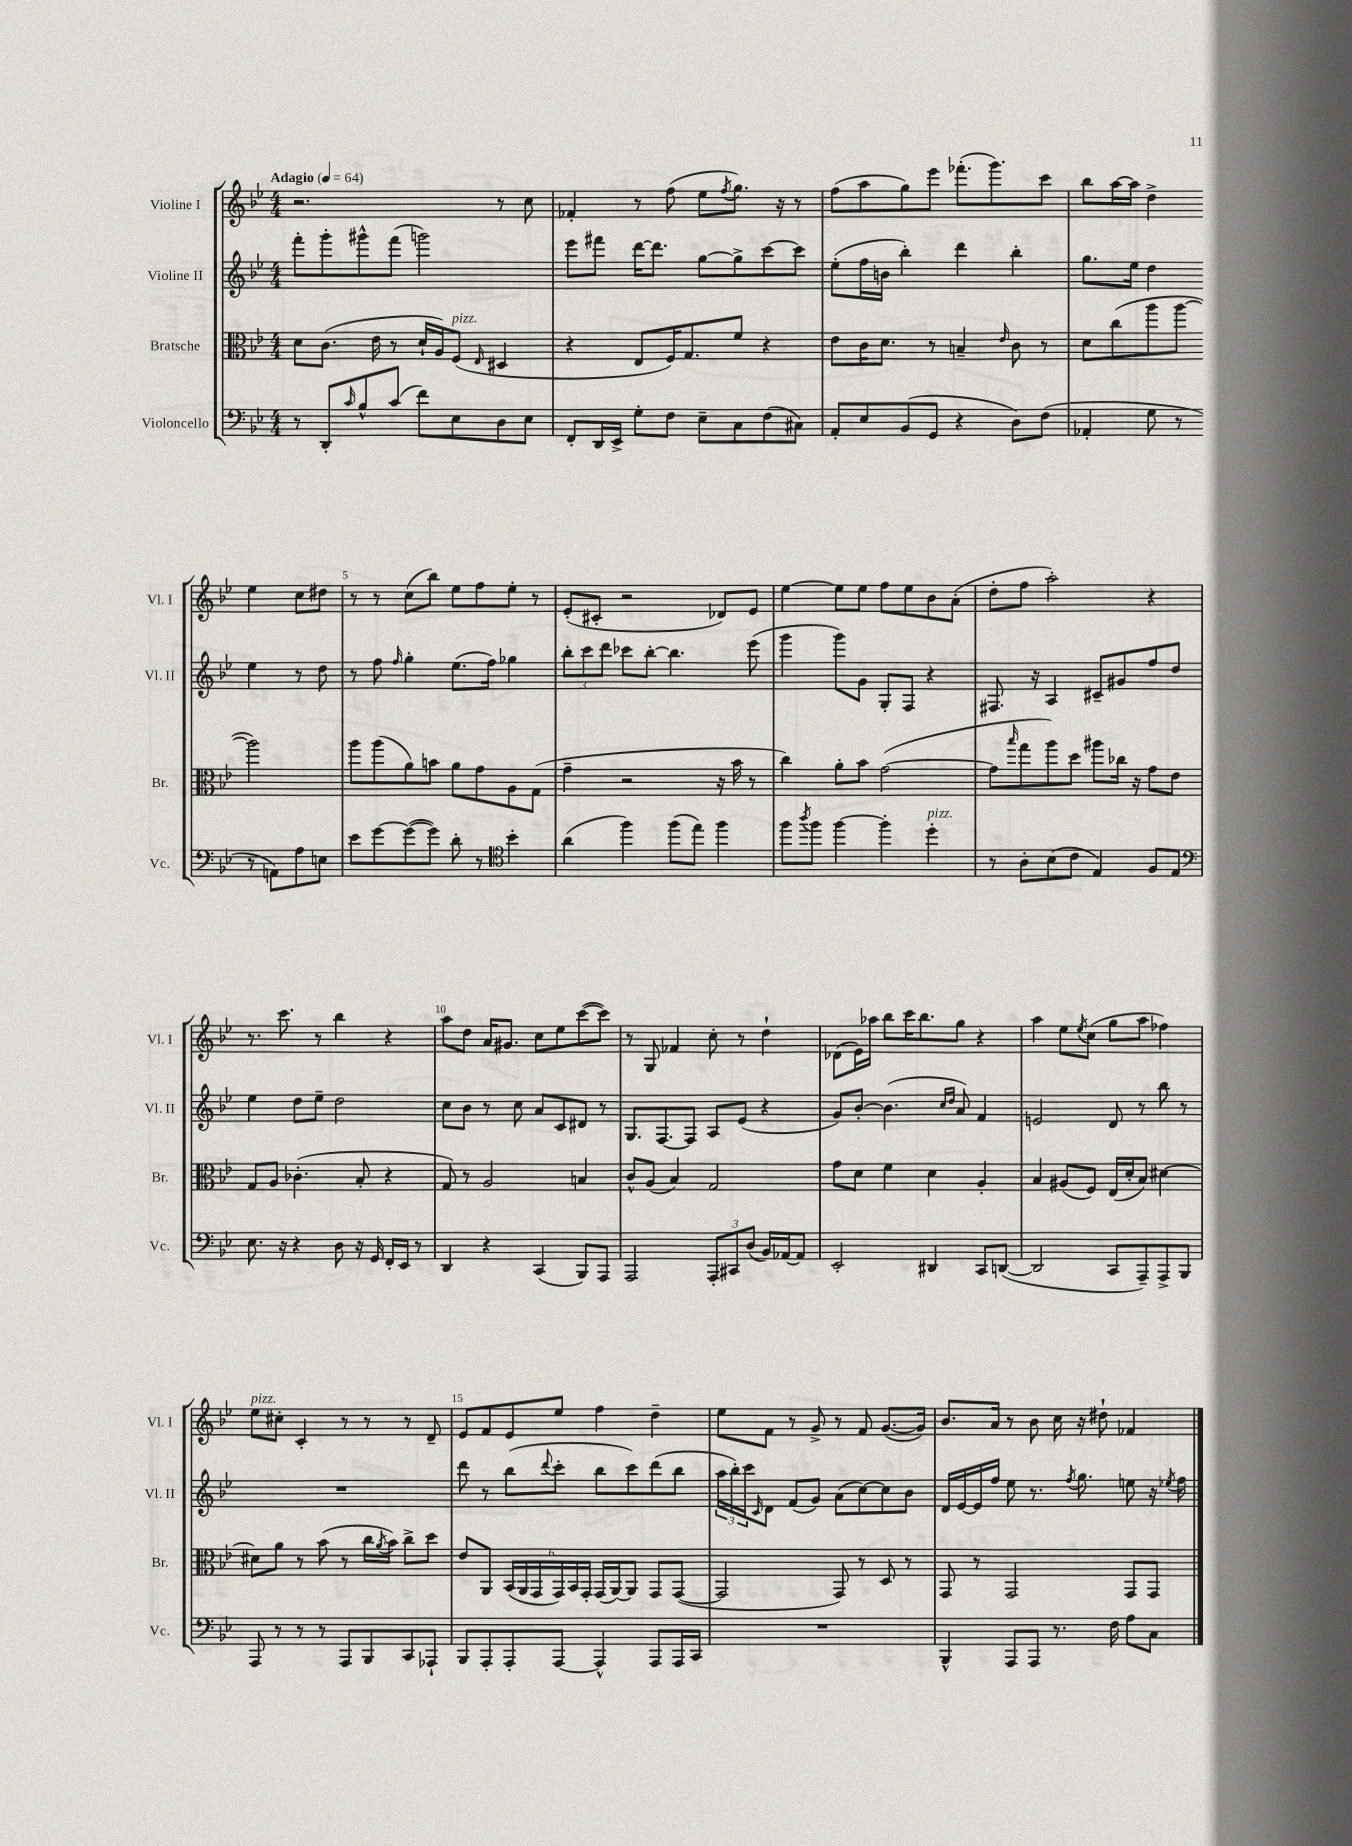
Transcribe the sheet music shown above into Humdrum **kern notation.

**kern	**kern	**kern	**kern
*part4	*part3	*part2	*part1
*staff4	*staff3	*staff2	*staff1
*I"Violoncello	*I"Bratsche	*I"Violine II	*I"Violine I
*I'Vc.	*I'Br.	*I'Vl. II	*I'Vl. I
*clefF4	*clefC3	*clefG2	*clefG2
*k[b-e-]	*k[b-e-]	*k[b-e-]	*k[b-e-]
*M4/4	*M4/4	*M4/4	*M4/4
*MM64	*MM64	*MM64	*MM64
=1	=1	=1	=1
!	!	!	!LO:TX:a:B:t=Adagio
8r	8d\L	8fff'\L	2.r
8DD'/L	(8.c\J	8ggg'\	.
16qqc/	.	.	.
8B-^^/	.	8ggg#X^^\	.
.	16e-\	.	.
(8c/J	8r	(8fff\J	.
8f\L)	16d`/LL	2gggn\)	.
.	16A/J)	.	.
!	!LO:TX:a:i:t=pizz.	!	!
8E-\	(8F/J	.	.
.	16qqE-/	.	.
8D\	4D#X/	.	8r
8E-\J	.	.	8cc\
=2	=2	=2	=2
8FF'/L	4r	8eee-\L	4f-X'/
16DD/L	.	8fff#X\J	.
16EE-^/JJ	.	.	.
8G'\L	8E-/L	[16ddd\KL	8r
.	.	8.ddd\J]	.
8F\J	16F/K)	.	(8ff\
.	8.G/	.	.
8E-~\L	.	[8gg\L	8ee-\L
.	.	.	8qff/
8C\	8f/J	8gg^\]	8.gg\J)
(8F\	4r	[8ccc\	.
.	.	.	16r
8C#X\J)	.	8ccc\J]	8r
=3	=3	=3	=3
8AA'/L	8e-\L	(8ee-'\L	(8ff\L
8E-/	16c\K	16ff\L	8aa\
.	8.d\J	16bn\JJ	.
(8BB-/	.	4bb-'\)	8gg\)
8GG/J	8r	.	8eee-\J
4r	4Bn~/	4ddd\	(8.fff-X'\L
.	.	.	8.ggg\)
.	16qqe-/	.	.
8D\L)	8c\	4bb-'\	.
(8F\J	8r	.	8ccc\J
=4	=4	=4	=4
4AA-X'/	8d\L	8.gg\L	8bb-\L
.	(8cc\	.	[16aa\L
.	.	16ee-\Jk	16aa\JJ]
8G\	8aa\	4dd\	4dd^\
8r	[8aa\J	.	.
8r	2aa\])	4ee-\	4ee-\
8AAn\L)	.	.	.
8A\	.	8r	8cc\L
8En\J	.	8dd\	8dd#X\J
!!LO:LB:g=z
=5	=5	=5	=5
8e-\L	8aa\L	8r	8r
[8g\	(8aa\	8ff\	8r
.	.	16qqff/	.
(8g\_	8a\)	4gg'\	(8cc\L
8g\J])	8bn\J	.	8bb-\J)
8d'\	8a\L	(8.ee-\L	8ee-\L
8r	8g\	.	8ff\
.	.	16ff\Jk)	.
*clefC4	*	*	*
4b-'\	8A\	4gg-X\	8ee-'\J
.	(8G\J	.	8r
=6	=6	=6	=6
(4a\	4g~\	12bb-'\L	(8e-'/L
.	.	12ccc\	.
.	.	.	8c#X'/J
.	.	12ddd\J	.
4ff\)	2r	8ccc-X\L	2r
.	.	[8bb-'\J	.
(8ff\L	.	4.bb-\]	.
8ee-\J)	.	.	.
4ff\	16r	.	8d-X/L)
.	16b-\	.	.
.	8r	(8eee-\	8e-/J
=7	=7	=7	=7
8ff\L	4cc\)	4ggg\	[4ee-\
8qaa/	.	.	.
8ff\J	.	.	.
[4ff\	8a'\L	8ggg\L)	8ee-\L]
.	8b-\J	8g\J	8ee-\J
4ff'\]	([2g\	8G'/L	8ff\L
.	.	8F/J	8ee-\
!LO:TX:a:i:t=pizz.	!	!	!
4dd'\	.	4r	8b-\
.	.	.	(8a'\J
=8	=8	=8	=8
8r	8g\L]	8.F#X/	8dd'\L
.	16qqbb-/	.	.
8A'\L	8gg\	.	8ff\J
.	.	16r	.
(8B-\	8aa\)	4A/	2aa'\)
8c\J	8dd\J	.	.
4E-/)	8aa#X\L	8c#X~/L	.
.	16cc-X\Jk	8g#X/	.
.	16r	.	.
8F/L	8g\L	8ff/	4r
8E-/J	8e-\J	8dd/J	.
!!LO:LB:g=z
=9	=9	=9	=9
*clefF4	*	*	*
8.E-\	8G/L	4ee-\	8.r
.	8A/J	.	.
16r	.	.	8.ccc\
4r	(4.c-X'\	8dd\L	.
.	.	8ee-~\J	8r
8D\	.	2dd\	4bb-\
16r	8B-'/	.	.
16GG/	.	.	.
16FF'/LL	4r	.	4r
16EE-/JJ	.	.	.
8r	.	.	.
=10	=10	=10	=10
4DD/	8G/)	8cc\L	8aa\L
.	8r	8b-\J	8dd\J
4r	2A/	8r	16a/KL
.	.	.	8.g#X/J
.	.	8cc\	.
(4CC/	.	8a/L	8cc\L
.	.	8c/	8ee-\
8BBB-/L)	4Bn/	8d#X/J	([8ccc\
8AAA/J	.	8r	8ccc\J])
=11	=11	=11	=11
2AAA/	8c^^/L	8.G/L	8r
.	(8A/J	.	8G/
.	.	[8.F/	.
.	4B-/)	.	4f-X/
.	.	8F/J]	.
12AAA'/L	2G/	8A/L	8cc'\
12CC#X/	.	.	.
.	.	(8e-/J	8r
(12D/J	.	.	.
16BB-/LL)	.	4r	4dd`\
[16AA-X/J	.	.	.
8AA-/J]	.	.	.
=12	=12	=12	=12
2EE-'/	8g\L	8g/L)	(8d-X\L
.	8d\J	[8b-'/J	16e-\L)
.	.	.	16aa-X\JJ
.	4f\	(4.b-\]	8bb-\L
.	.	.	16ccc\K
.	.	.	8.bb-\
4DD#X/	4d\	.	.
.	.	16qqcc/LL	.
.	.	16qqdd/JJ	.
.	.	8a/)	8gg\J
8CC/L	4A'/	4f/	4r
([8DDn/J	.	.	.
=13	=13	=13	=13
2DD/]	4B-/	2en/	4aa\
.	(8A#X/L	.	8ee-\L
.	.	.	8qee-/
.	8F/J)	.	(8cc\J
8CC/L	(16E-/LL	8d/	8gg\L
.	16d'/J	.	.
8AAA~/)	8B-/J)	8r	8aa\J
8AAA^/	[4d#X\	8bb-\	4ff-X\)
8BBB-/J	.	8r	.
!!LO:LB:g=z
=14	=14	=14	=14
!	!	!	!LO:TX:a:i:t=pizz.
8AAA/	8d#X\L]	1r	8ee-\L
8r	8a\J	.	8cc#X'\J
8r	8r	.	4c'/
8r	(8b-\	.	.
8AAA/L	8r	.	8r
8BBB-/	16cc\LL	.	8r
.	8qa/	.	.
.	16b-\JJ)	.	.
8CC/	8cc^\L	.	8r
8AAA-X`/J	8dd\J	.	8d~/
=15	=15	=15	=15
8BBB-/L	8e-/L	8ddd\	8e-/L
8AAA'/	8AA/J	8r	8f/
8AAA'/	(24BB-/LL	(8bb-\L	8e-/
.	24AA/	.	.
.	24GG/	.	.
.	.	8qqddd/	.
[8AAA/J	24GG/)	8ccc'\J	8ee-/J
.	24BB-/	.	.
.	24GG'/JJ	.	.
4AAA^^/]	(16GG/LL	8bb-\L	4ff\
.	[16AA/J)	.	.
.	8AA/J]	8ccc\)	.
8AAA/L	8GG/L	(8ddd\	4dd~\
16AAA/L	([8GG/J	8bb-\J	.
16CC/JJ	.	.	.
=16	=16	=16	=16
1r	2GG/]	24aa\LL	8ee-\L
.	.	24bb-'\)	.
.	.	24ccc\J	.
.	.	16qqc/	.
.	.	8d\J	8f\J
.	.	(8f/L	8r
.	.	8g/J)	8g^/
.	8GG/)	(8a\L	8r
.	8r	[8cc\)	8f/
.	8D/	8cc\]	([8.g/L
.	8r	8b-\J	.
.	.	.	16g/Jk])
=17	=17	=17	=17
4BBB-^^/	8GG/	16d/LL	8.b-/L
.	.	[16e-/	.
.	8r	16e-/]	.
.	.	16ff/JJ	16a/Jk
8AAA/L	2GG/	8ee-\	8r
8AAA/J	.	8.r	8b-\
8.r	.	.	16cc\
.	.	8qff/	.
.	.	8.gg\	16r
.	.	.	8dd#X`\
16F\	.	.	.
8A\L	8GG/L	8een\	4f-X/
8C\J	8GG/J	16r	.
.	.	8qee-X/	.
.	.	16ff\	.
==	==	==	==
*-	*-	*-	*-
